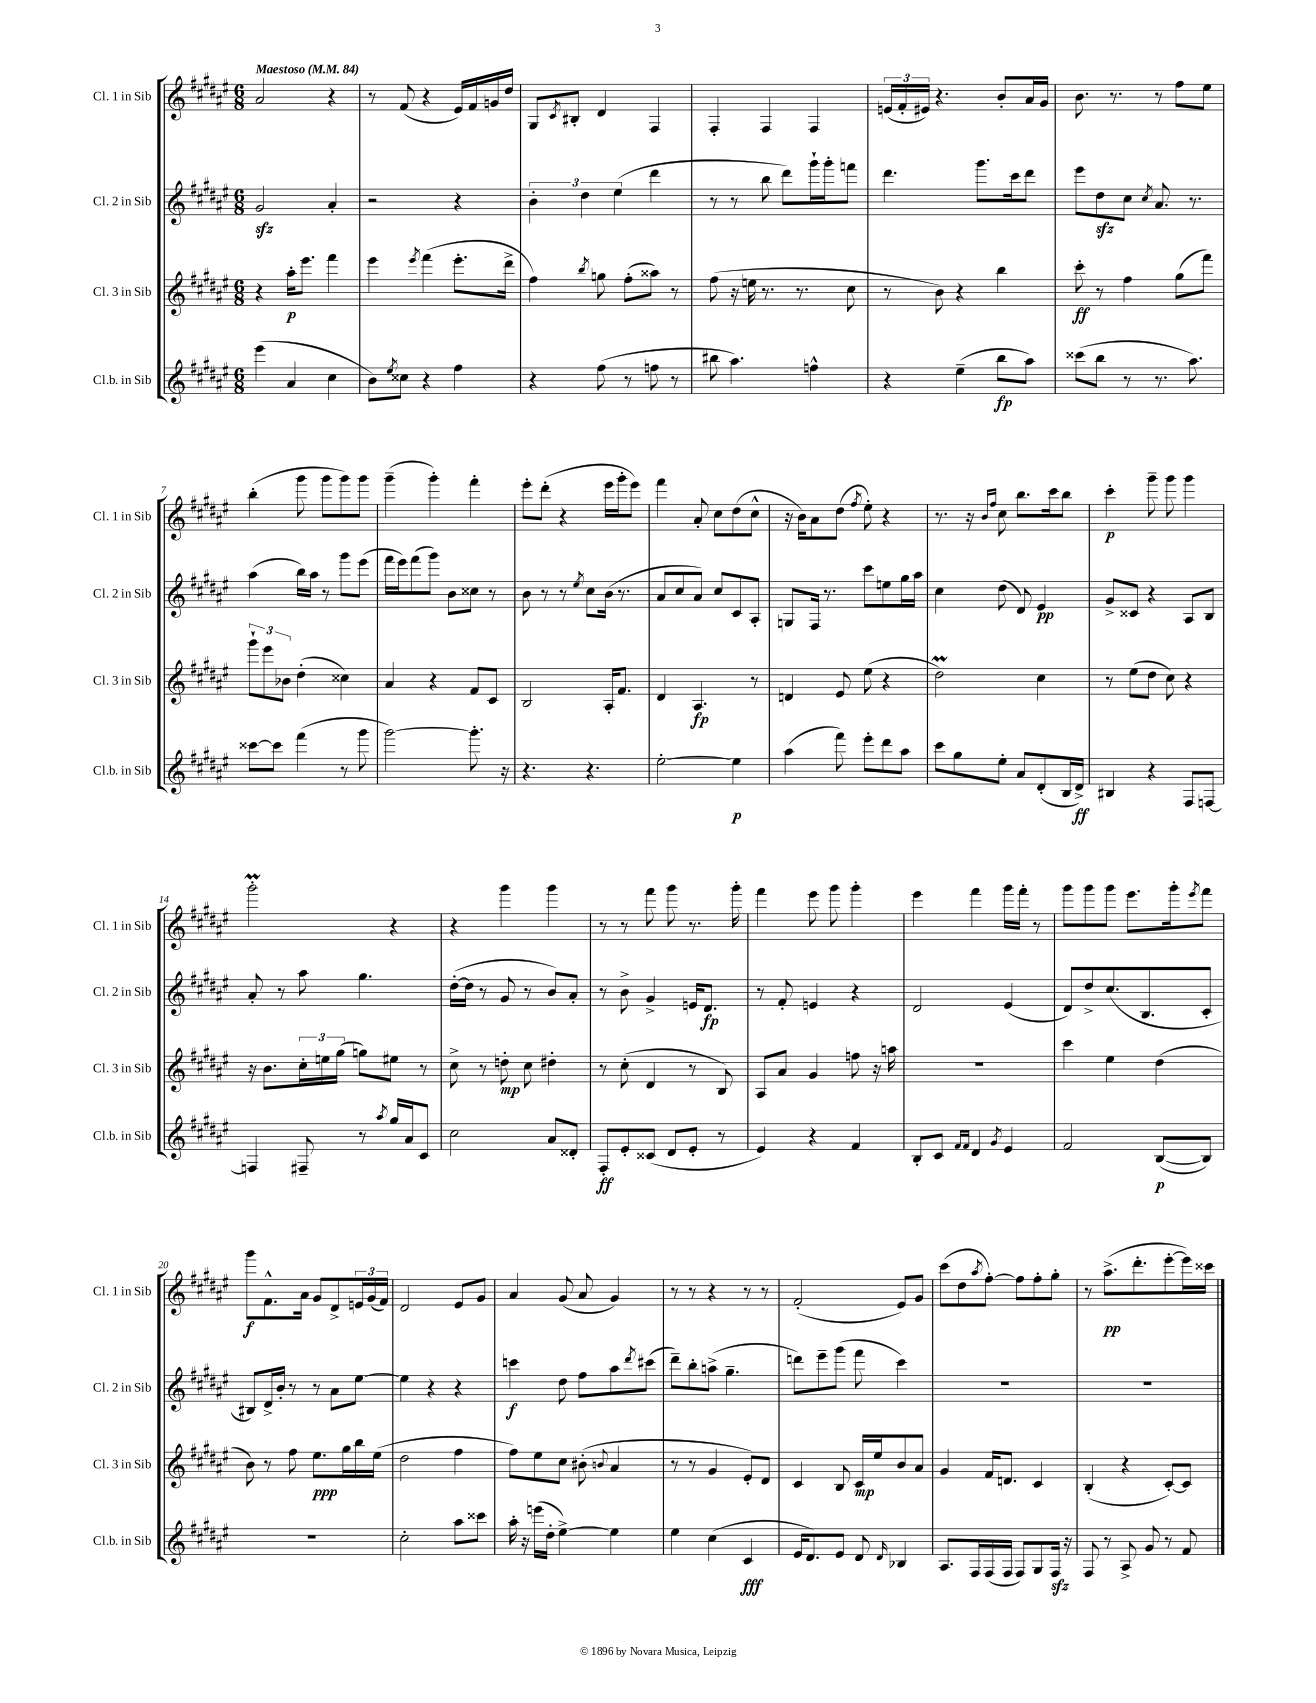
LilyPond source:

<<
\new StaffGroup <<
\new Staff = "s0" \with { instrumentName = "Cl. 1 in Sib" shortInstrumentName = "Cl. 1 in Sib" } {
    \clef treble \key fis \major \numericTimeSignature \time 6/8 \tempo "Maestoso" 4 = 84
    ais'2 r4 |
    r8 fis'8( r4 eis'16) fis'16 g'16 dis''16 |
    gis8 \acciaccatura { cis'8 } bis8-. dis'4 fis4 |
    fis4-. fis4 fis4 |
    \tuplet 3/2 { e'16( fis'16-. eis'16) } r4. b'8-. ais'16 gis'16 |
    b'8. r8. r8 fis''8 eis''8 |
    b''4-.( gis'''8 gis'''8 gis'''8) gis'''8 |
    gis'''4--( gis'''4-.) fis'''4-. |
    eis'''8-. dis'''8-.( r4 eis'''16 gis'''16-. eis'''8) |
    fis'''4 ais'8-. cis''8 dis''8( cis''8-^ |
    r16 b'16) ais'8 dis''8( \acciaccatura { fis''8 } eis''8-.) r4 |
    r8. r16 \grace { b'16 fis''16 } cis''8 b''8. cis'''16 b''8 |
    cis'''4-.\p gis'''8-- gis'''8 gis'''4 |
    gis'''2-.\prall r4 |
    r4 gis'''4 gis'''4 |
    r8 r8 fis'''8 gis'''8 r8. gis'''16-. |
    fis'''4 eis'''8 gis'''8 gis'''4-. |
    eis'''4 fis'''4 gis'''16 fis'''16-. r8 |
    gis'''8 gis'''8 gis'''8 eis'''8. gis'''16-. \acciaccatura { eis'''8 } fis'''8 |
    gis'''8\f fis'8.-^ ais'16 gis'8 dis'8-> \tuplet 3/2 { e'16 gis'16( fis'16) } |
    dis'2 eis'8 gis'8 |
    ais'4 gis'8( ais'8 gis'4) |
    r8 r8 r4 r8 r8 |
    fis'2-.( eis'8) gis'8 |
    cis'''8( dis''8 \acciaccatura { ais''8 } fis''8~-.) fis''8 fis''8-. gis''8-. |
    r8 ais''8.->\pp( dis'''8.-. eis'''8~-. eis'''16) cisis'''16 \bar "|." |
}
\new Staff = "s1" \with { instrumentName = "Cl. 2 in Sib" shortInstrumentName = "Cl. 2 in Sib" } {
    \clef treble \key fis \major \numericTimeSignature \time 6/8
    gis'2\sfz ais'4-. |
    r2 r4 |
    \tuplet 3/2 { b'4-. dis''4 eis''4( } dis'''4 |
    r8 r8 b''8 dis'''8) gis'''16-! gis'''16-. f'''8 |
    dis'''4. gis'''8. cis'''16 dis'''8 |
    eis'''8 dis''8\sfz cis''8 \acciaccatura { cis''8 } ais'8. r8. |
    ais''4( b''16) ais''16 r8 gis'''8 eis'''8( |
    fis'''16 eis'''16) fis'''8( gis'''8) b'8 cisis''8 r8 |
    b'8 r8 r8 \acciaccatura { eis''8 } cis''8 b'16( r8. |
    ais'8 cis''8 ais'8) cis''8 cis'8 ais8-. |
    g8 fis16 r8. cis'''8 e''8 gis''16 ais''16 |
    cis''4 dis''8( dis'8) eis'4\pp |
    gis'8-> cisis'8 r4 ais8 b8 |
    ais'8-. r8 ais''8 gis''4. |
    dis''16~-.( dis''16 r8 gis'8 r8 b'8) ais'8-. |
    r8 b'8-> gis'4-> e'16 dis'8.\fp |
    r8 fis'8-. e'4 r4 |
    dis'2 eis'4( |
    dis'8) dis''8-> cis''8.( b8. cis'8-. |
    bis8) dis'16-> b'16-. r8 r8 ais'8 eis''8~ |
    eis''4 r4 r4 |
    c'''4\f dis''8 fis''8 ais''8 \acciaccatura { dis'''8 } cis'''8( |
    dis'''8--) b''8-. a''8->( gis''4.-- |
    d'''8) eis'''8-- gis'''8( fis'''8 cis'''4) |
    R2. |
    R2. \bar "|." |
}
\new Staff = "s2" \with { instrumentName = "Cl. 3 in Sib" shortInstrumentName = "Cl. 3 in Sib" } {
    \clef treble \key fis \major \numericTimeSignature \time 6/8
    r4 ais''16-.\p eis'''8. fis'''4 |
    eis'''4 \acciaccatura { eis'''8 } fis'''4( eis'''8.-. dis'''16-> |
    fis''4) \acciaccatura { b''8 } g''8 fis''8-.( aisis''8) r8 |
    fis''8( r16 e''16 r8. r8. cis''8 |
    r8 b'8) r4 b''4 |
    cis'''8-.\ff r8 fis''4 gis''8( fis'''8) |
    \tuplet 3/2 { gis'''8-! eis'''8 bes'8 } dis''4-.( cisis''4) |
    ais'4 r4 fis'8 cis'8 |
    b2 ais16-. fis'8. |
    dis'4 ais4.\fp r8 |
    d'4 eis'8 eis''8( r4 |
    dis''2\prall) cis''4 |
    r8 eis''8( dis''8 cis''8) r4 |
    r16 b'8. \tuplet 3/2 { cis''16-. e''16 gis''16( } g''8) eis''8 r8 |
    cis''8-> r8 d''8-.\mp cis''8 dis''4-. |
    r8 cis''8-.( dis'4 r8 b8) |
    ais8 ais'8 gis'4 f''8 r16 a''16 |
    R2. |
    cis'''4 eis''4 dis''4( |
    b'8) r8 fis''8 eis''8.\ppp gis''16 b''16 eis''16( |
    dis''2 fis''4 |
    fis''8) eis''8 cis''8 bis'8-.( \appoggiatura { b'8 } ais'4 |
    r8 r8 gis'4 eis'8-.) dis'8 |
    cis'4 b8 cis'16\mp eis''16 b'8 ais'8 |
    gis'4 fis'16 d'8. cis'4 |
    b4-.( r4 cis'8~-.) cis'8 \bar "|." |
}
\new Staff = "s3" \with { instrumentName = "Cl.b. in Sib" shortInstrumentName = "Cl.b. in Sib" } {
    \clef treble \key fis \major \numericTimeSignature \time 6/8
    eis'''4( ais'4 cis''4 |
    b'8) \acciaccatura { eis''8 } cisis''8 r4 fis''4 |
    r4 fis''8( r8 f''8 r8 |
    bis''8 ais''4.) f''4-^ |
    r4 eis''4--( b''8\fp ais''8) |
    cisis'''8( b''8 r8 r8. ais''8.) |
    cisis'''8~ cisis'''8 fis'''4( r8 gis'''8 |
    gis'''2~) gis'''8.-. r16 |
    r4. r4. |
    eis''2~-. eis''4\p |
    ais''4( fis'''8) eis'''8-. dis'''8 ais''8 |
    cis'''8 gis''8 eis''8-. ais'8 dis'8-.( b16 dis'16->\ff) |
    bis4 r4 fis8 f8~ |
    f4 fis8-- r8 \acciaccatura { ais''8 } gis''16 ais'16 cis'8 |
    cis''2 ais'8 disis'8-. |
    fis8-.\ff eis'8-. cisis'8( dis'8 eis'8-. r8 |
    eis'4) r4 fis'4 |
    b8-. cis'8 \grace { fis'16 fis'16 } dis'4 \acciaccatura { gis'8 } eis'4 |
    fis'2 b8~\p( b8) |
    R2. |
    cis''2-. ais''8 cisis'''8 |
    ais''16-. r16 e'''16( dis''16-. eis''4~->) eis''4 |
    eis''4 cis''4( cis'4\fff |
    eis'16 dis'8.) eis'8 dis'8 \grace { dis'16 } bes4 |
    ais8. fis16 fis16( fis16 fis8) gis8 fis16\sfz r16 |
    fis8 r8 ais8-> gis'8 r8 fis'8 \bar "|." |
}
>>
>>
